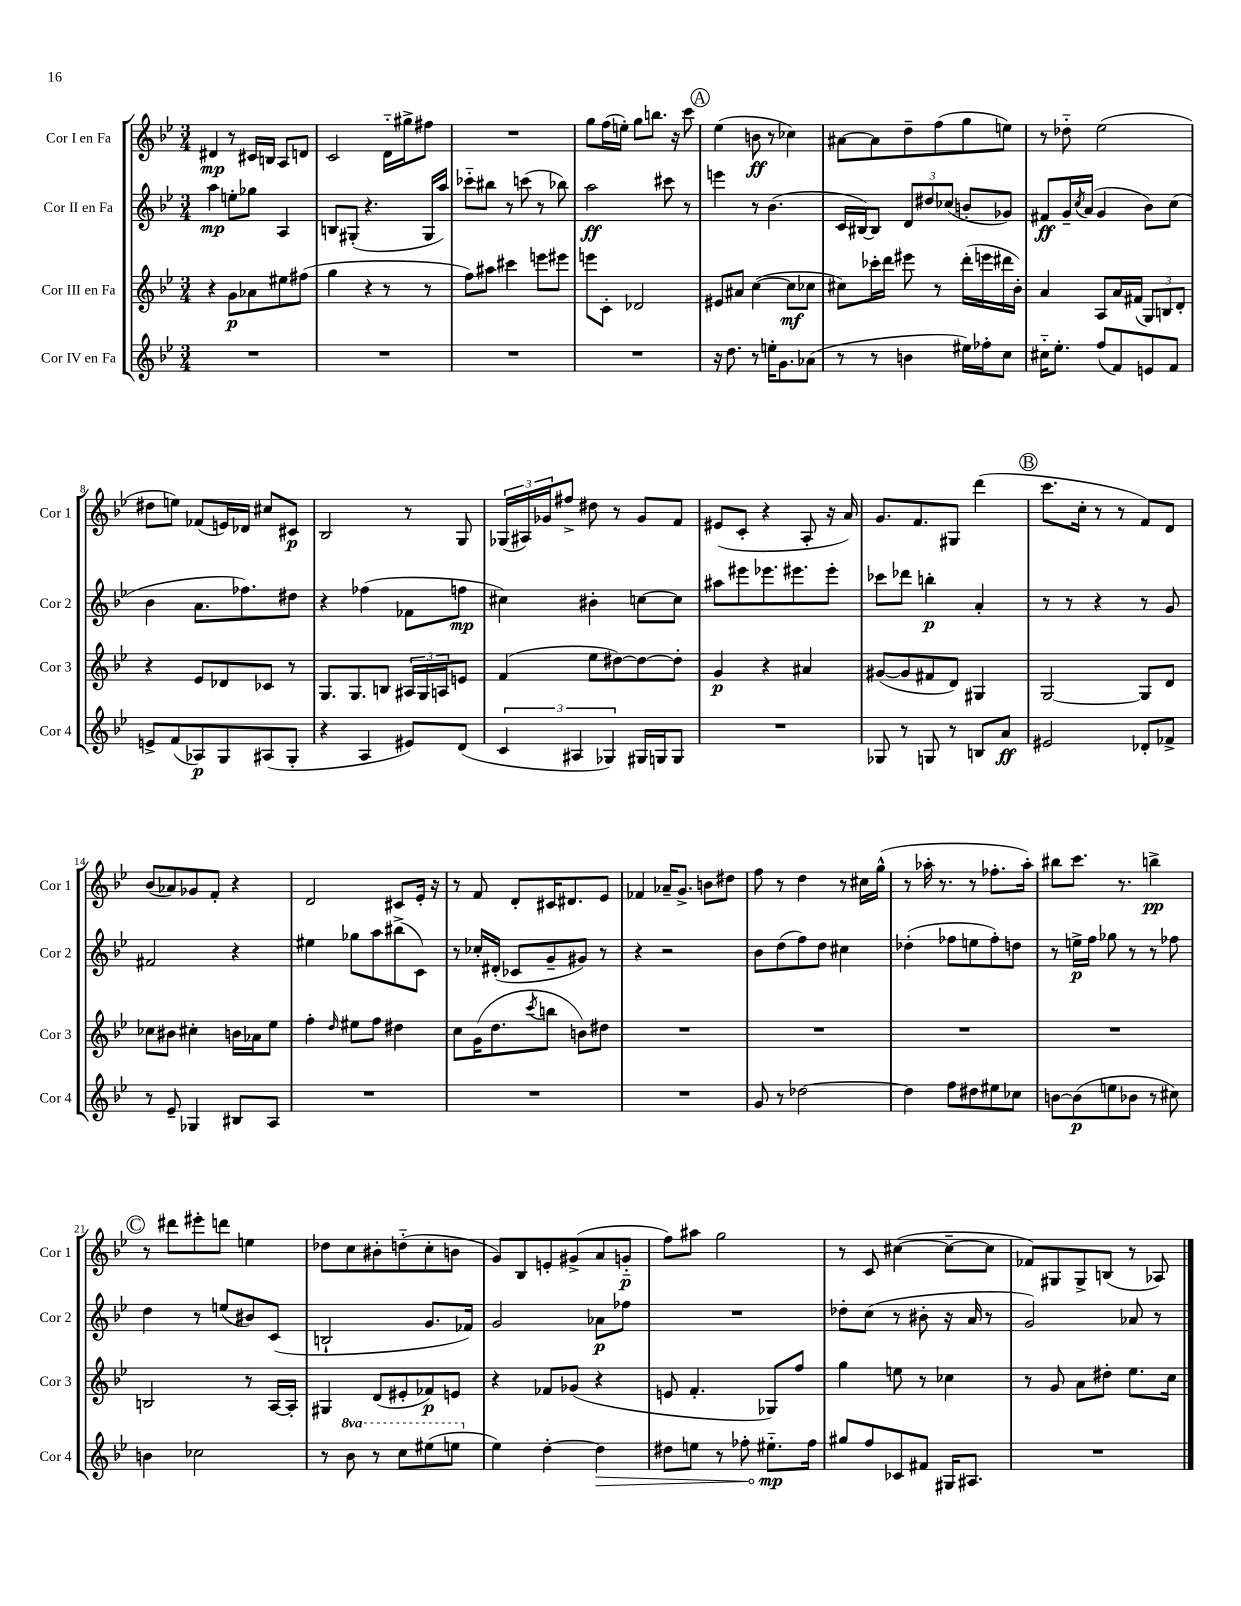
<<
\new StaffGroup <<
\new Staff = "s0" \with { instrumentName = "Cor I en Fa" shortInstrumentName = "Cor 1" } {
    \clef treble \key bes \major \numericTimeSignature \time 3/4
    dis'4\mp r8 cis'16 b16 a8 d'8 |
    c'2 d'16-_ gis''16-> fis''8 |
    R2. |
    g''8 f''16( e''16-.) g''8 b''8. r16 c'''8 |
    \mark \markup { \circle "A" } ees''4( b'8\ff r8 ces''4) |
    ais'8~ ais'8 d''8-- f''8( g''8 e''8) |
    r8 des''8-_ ees''2( |
    dis''8 e''8) fes'8( e'16) des'16 cis''8 cis'8\p |
    bes2 r8 g8 |
    \tuplet 3/2 { ges16( ais16) ges'16 } fis''8-> dis''8 r8 ges'8 f'8 |
    eis'8( c'8-. r4 a8-. r16 a'16) |
    g'8. f'8. gis8 d'''4( |
    \mark \markup { \circle "B" } c'''8. c''16-. r8 r8 f'8) d'8 |
    bes'8( aes'8) ges'8 f'8-. r4 |
    d'2 cis'8 ees'16-. r16 |
    r8 f'8 d'8-. cis'16 dis'8. ees'8 |
    fes'4 aes'16-- g'8.-> b'8 dis''8 |
    f''8 r8 d''4 r8 cis''16 g''16-^( |
    r8 aes''16-. r8. r8 fes''8.-. aes''16-.) |
    bis''8 c'''8. r8. b''4->\pp |
    \mark \markup { \circle "C" } r8 dis'''8 eis'''8-. d'''8 e''4 |
    des''8 c''8 bis'8-. d''8-_( c''8-. b'8 |
    g'8) bes8 e'8-. gis'8->( a'8 g'8-_\p |
    f''8) ais''8 g''2 |
    r8 c'8 cis''4~( cis''8~-- cis''8 |
    fes'8) gis8 gis8-> b8( r8 aes8) \bar "|." |
}
\new Staff = "s1" \with { instrumentName = "Cor II en Fa" shortInstrumentName = "Cor 2" } {
    \clef treble \key bes \major \numericTimeSignature \time 3/4
    a''4\mp e''8-. ges''8 a4 |
    b8 gis8-.( r4. gis16 a''16) |
    ces'''8-_ bis''8 r8 c'''8( r8 bes''8) |
    a''2\ff cis'''8 r8 |
    \mark \markup { \circle "A" } e'''4 r8 bes'4.( |
    c'16 bis16~) bis8 \tuplet 3/2 { d'8 dis''8 ces''8( } b'8-. ges'8) |
    fis'8\ff g'16-- \acciaccatura { c''8 } a'16( g'4 bes'8) c''8( |
    bes'4 a'8. fes''8.) dis''8 |
    r4 fes''4( fes'8 f''8\mp |
    cis''4) bis'4-. c''8~ c''8 |
    ais''8 eis'''8 ees'''8. eis'''8. eis'''8-. |
    ces'''8 des'''8 b''4-.\p a'4-. |
    \mark \markup { \circle "B" } r8 r8 r4 r8 g'8 |
    fis'2 r4 |
    eis''4 ges''8 a''8 bis''8->( c'8) |
    r8 ces''16-. dis'16-.( ces'8 g'8-- gis'8) r8 |
    r4 r2 |
    bes'8 d''8( f''8) d''8 cis''4 |
    des''4-.( fes''8 e''8 fes''8-.) d''8 |
    r8 e''16->\p f''16 ges''8 r8 r8 fes''8 |
    \mark \markup { \circle "C" } d''4 r8 e''8( bis'8) c'8( |
    b2-! g'8. fes'16) |
    g'2 aes'8\p fes''8 |
    R2. |
    des''8-. c''8( r8 bis'8-. r16 a'16 r8 |
    g'2) aes'8 r8 \bar "|." |
}
\new Staff = "s2" \with { instrumentName = "Cor III en Fa" shortInstrumentName = "Cor 3" } {
    \clef treble \key bes \major \numericTimeSignature \time 3/4
    r4 g'8\p aes'8 eis''8 fis''8( |
    g''4 r4 r8 r8 |
    f''8) ais''8 cis'''4 e'''8 eis'''8 |
    e'''8 c'8-. des'2 |
    \mark \markup { \circle "A" } eis'8 ais'8 c''4~( c''8\mf ces''8 |
    cis''8) ces'''16-. d'''16 eis'''8 r8 d'''16-.( e'''16 dis'''16 bes'16-.) |
    a'4 a8 a'16 fis'16( \tuplet 3/2 { g8) b8 d'8-. } |
    r4 ees'8 des'8 ces'8 r8 |
    g8. g8. b8 \tuplet 3/2 { ais16 g16 a16 } e'8 |
    f'4( ees''8 dis''8~) dis''8~ dis''8-. |
    g'4\p r4 ais'4 |
    gis'8~( gis'8 fis'8 d'8) gis4 |
    \mark \markup { \circle "B" } g2~ g8 d'8 |
    ces''8 bis'8 cis''4-. b'16 aes'16 ees''8 |
    f''4-. \grace { d''16 } eis''8 f''8 dis''4 |
    c''8 g'16( d''8. \acciaccatura { c'''8 } b''8 b'8) dis''8 |
    R2. |
    R2. |
    R2. |
    R2. |
    \mark \markup { \circle "C" } b2 r8 a16~ a16-. |
    gis4 d'8( eis'8-. fes'8\p) e'8 |
    r4 fes'8 ges'8( r4 |
    e'8 f'4.-. ges8) f''8 |
    g''4 e''8 r8 ces''4 |
    r8 g'8 a'8 dis''8-. ees''8. c''16 \bar "|." |
}
\new Staff = "s3" \with { instrumentName = "Cor IV en Fa" shortInstrumentName = "Cor 4" } {
    \clef treble \key bes \major \numericTimeSignature \time 3/4 \set Staff.ottavationMarkups = #ottavation-simple-ordinals
    R2. |
    R2. |
    R2. |
    R2. |
    \mark \markup { \circle "A" } r16 d''8. r8 e''16-. g'8. aes'8( |
    r8 r8 b'4 eis''16) fes''16-. c''8 |
    cis''16-_ ees''8.-. f''8( f'8) e'8 f'8 |
    e'8-> f'8( aes8\p) g8 ais8( g8-. |
    r4 a4 eis'8) d'8( |
    \tuplet 3/2 { c'4 ais4 ges4) } gis16 g16 g8 |
    R2. |
    ges8 r8 g8 r8 b8 a'8\ff |
    \mark \markup { \circle "B" } eis'2 des'8-. fes'8-> |
    r8 ees'8-- ges4 bis8 a8 |
    R2. |
    R2. |
    R2. |
    g'8 r8 des''2~ |
    des''4 f''8 dis''8 eis''8 ces''8 |
    b'8~ b'8\p( e''8 bes'8 r8 cis''8) |
    \mark \markup { \circle "C" } b'4 ces''2 |
    r8 \ottava #1 bes''8 r8 c'''8 eis'''8( e'''8 \ottava #0 |
    ees''4) d''4~-. \once \override Hairpin.circled-tip = ##t d''4\> |
    dis''8 e''8 r8 fes''8-. eis''8.-_\mp\! fes''16 |
    gis''8 f''8 ces'8 fis'8 gis16 ais8. |
    R2. \bar "|." |
}
>>
>>
